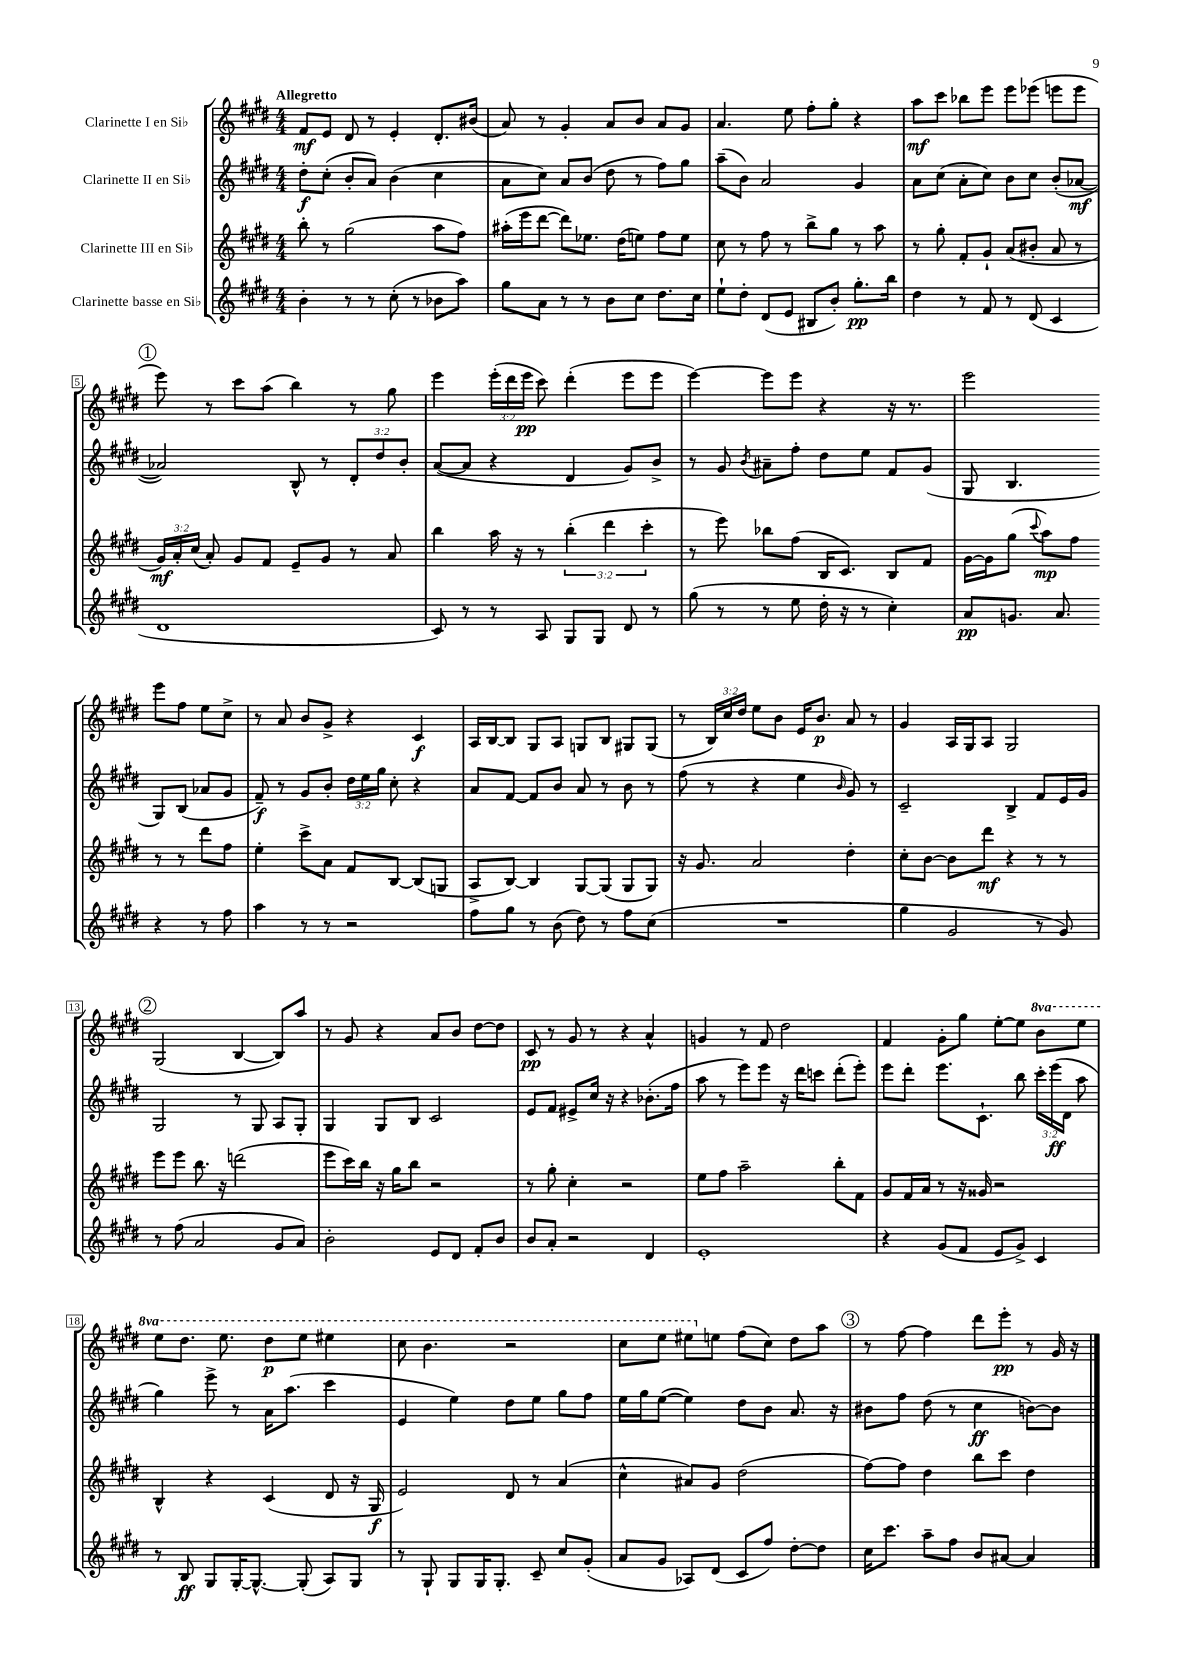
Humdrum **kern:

**kern	**kern	**kern	**kern
*staff4	*staff3	*staff2	*staff1
*clefG2	*clefG2	*clefG2	*clefG2
*k[f#c#g#d#]	*k[f#c#g#d#]	*k[f#c#g#d#]	*k[f#c#g#d#]
*M4/4	*M4/4	*M4/4	*M4/4
4b'	8bb'	8dd#'	8f#
.	8r	(8cc#'	8e
8r	(2gg#	8b'	8d#
8r	.	8a)	8r
(8cc#'	.	(4b	4e'
8r	.	.	.
8b-	8aa	4cc#	8.d#'
8aa)	8ff#)	.	.
.	.	.	(16b#
=	=	=	=
8gg#	(16aa#'	8a	8a)
.	16eee	.	.
8a	[8ddd#	8cc#)	8r
8r	8ddd#])	8a	4g#'
8r	8.ee-	(8b	.
8b	.	8dd#	8a
.	(16dd#	.	.
8cc#	8ee)	8r	8b
8.dd#	8ff#	8ff#)	8a
.	8ee	8gg#	8g#
16cc#	.	.	.
=	=	=	=
8ee`	8cc#	(8aa~	4.a
8dd#'	8r	8b)	.
(8d#	8ff#	2a	.
8e	8r	.	8ee
8B#	8bb^	.	8ff#'
8b')	8gg#	.	8gg#'
8.gg#'	8r	4g#	4r
.	8aa	.	.
16bb	.	.	.
=	=	=	=
4dd#	8r	8a	8aa
.	8gg#'	(8cc#	8ccc#
8r	8f#'	8a'	8bb-
8f#	8g#`	8cc#)	8eee
8r	(8a	8b	8eee
(8d#	8b#'	8cc#	(8eee-
4c#	8a	(8b'	8eee
.	8r	[8a-	8eee
=	=	=	=
1d#	24g#)	2a-])	8eee)
.	24a'	.	.
.	(24cc#	.	.
.	8a')	.	8r
.	8g#	.	8ccc#
.	8f#	.	(8aa
.	8e~	8B^^	4bb)
.	8g#	8r	.
.	8r	12d#'	8r
.	.	12dd#	.
.	8a	.	8gg#
.	.	12b'	.
=	=	=	=
8c#)	4bb	([8a	4eee
8r	.	8a]	.
8r	16aa	4r	(24eee'
.	.	.	24ddd#
.	16r	.	.
.	.	.	24eee
8A	8r	.	8ccc#)
8G#	(6bb'	4d#	(4ddd#'
8G#	.	.	.
.	6ddd#	.	.
8d#	.	8g#)	8eee
.	6ccc#'	.	.
8r	.	8b^	8eee
=	=	=	=
(8gg#	8r	8r	[4eee)
8r	8eee)	8g#	.
.	.	8qb	.
8r	8bb-	8a#~	8eee]
8ee	(8ff#	8ff#'	8eee
16dd#'	16B	8dd#	4r
16r	8.c#)	.	.
8r	.	8ee	.
4cc#')	8B	8f#	16r
.	.	.	8.r
.	8f#	(8g#	.
=	=	=	=
8a	[16g#	8G#	2eee
.	16g#]	.	.
8.g	(8gg#	4.B	.
.	8qqccc#	.	.
.	8aa)	.	.
8.a	.	.	.
.	8ff#	.	.
4r	8r	8G#)	8eee
.	8r	(8B	8ff#
8r	8ddd#	8a-	8ee
8ff#	8ff#	8g#	8cc#^
=	=	=	=
4aa	4ee'	8f#~)	8r
.	.	8r	8a
8r	8ccc#^	8g#	8b
8r	8a	8b'	8g#^
2r	8f#	24dd#	4r
.	.	24ee	.
.	.	24gg#	.
.	[8B	8cc#'	.
.	(8B]	4r	4c#
.	8G	.	.
=	=	=	=
8ff#	8A^	8a	16A
.	.	.	[16B
8gg#	[8B)	[8f#	8B]
8r	4B]	8f#]	8G#
(8b	.	8b	8A
8dd#)	[8G#	8a	8G
8r	(8G#]	8r	8B
8ff#	8G#	8b	8G#
(8cc#	8G#)	8r	(8G#
=	=	=	=
1r	16r	(8ff#	8r
.	8.g#	.	.
.	.	8r	24B)
.	.	.	24cc#
.	.	.	24dd#
.	2a	4r	8ee
.	.	.	8b
.	.	4ee	16e
.	.	.	8.b
.	.	16qqb	.
.	4dd#'	8g#)	8a
.	.	8r	8r
=	=	=	=
4gg#	8cc#'	2c#~	4g#
.	[8b	.	.
2g#	8b]	.	16A
.	.	.	16G#
.	8ddd#	.	8A
.	4r	4B^	2G#
8r	8r	8f#	.
8g#)	8r	16e	.
.	.	16g#	.
=	=	=	=
8r	8eee	2G#	(2G#
(8ff#	8eee	.	.
2a	8.bb	.	.
.	16r	.	.
.	(2ddd	8r	[4B
.	.	8G#	.
8g#	.	8A	8B])
8a)	.	8G#'	8aa
=	=	=	=
2b'	8eee	4G#	8r
.	16ccc#)	.	8g#
.	16bb	.	.
.	16r	8G#	4r
.	16gg#	.	.
.	8bb	8B	.
8e	2r	2c#	8a
8d#	.	.	8b
8f#'	.	.	[8dd#
8b	.	.	8dd#]
=	=	=	=
8b	8r	8e	8c#
8a'	8gg#'	8f#	8r
2r	4cc#'	8e#^	8g#
.	.	16cc#	8r
.	.	16r	.
.	2r	4r	4r
4d#	.	(8.b-'	4a^^
.	.	16ff#	.
=	=	=	=
1e'	8ee	8aa	4g
.	8ff#	8r	.
.	2aa~	8eee)	8r
.	.	8eee	8f#
.	.	16r	2dd#
.	.	16ddd#	.
.	.	8ccc	.
.	8bb'	(8ddd#'	.
.	8f#	8eee')	.
=	=	=	=
4r	8g#	8eee	4f#
.	16f#	8ddd#'	.
.	16a	.	.
(8g#	8r	8.eee	8g#'
8f#	16r	.	8gg#
.	16g##	8.c#`	.
8e	2r	.	[8ee'
8g#^)	.	8bb	8ee]
4c#	.	24ccc#'	8bb
.	.	(24eee	.
.	.	24d#	.
.	.	8aa	8eee
=	=	=	=
8r	4B^^	4gg#)	8eee
8B	.	.	8.ddd#
8G#	4r	8eee^	.
.	.	.	8.eee
[16G#'	.	8r	.
8.G#^^_	.	.	.
.	(4c#	16a	8ddd#
.	.	(8.aa	.
(8G#']	.	.	8eee
8A)	8d#	4ccc#	4eee#
8G#	16r	.	.
.	16G#	.	.
=	=	=	=
8r	2e)	4e	8ccc#
8G#`	.	.	4.bb
8G#	.	4ee)	.
16G#	.	.	.
8.G#'	.	.	.
.	8d#	8dd#	2r
8c#~	8r	8ee	.
8cc#	(4a	8gg#	.
(8g#'	.	8ff#	.
=	=	=	=
8a	4cc#^^	16ee	8ccc#
.	.	16gg#	.
8g#	.	([8ee	8eee
8A-)	8a#)	4ee])	8eee#
(8d#	8g#	.	8ee
8c#	(2dd#	8dd#	(8ff#
8ff#)	.	8b	8cc#)
[8dd#'	.	8.a	8dd#
8dd#]	.	.	8aa
.	.	16r	.
=	=	=	=
16cc#	[8ff#)	8b#	8r
8.ccc#	.	.	.
.	8ff#]	8ff#	[8ff#
8aa~	4dd#	(8dd#	4ff#]
8ff#	.	8r	.
8b	8bb	4cc#	8ddd#
[8a#	8ccc#	.	8eee'
4a#]	4dd#	[8b)	8r
.	.	8b]	16g#
.	.	.	16r
==	==	==	==
*-	*-	*-	*-
